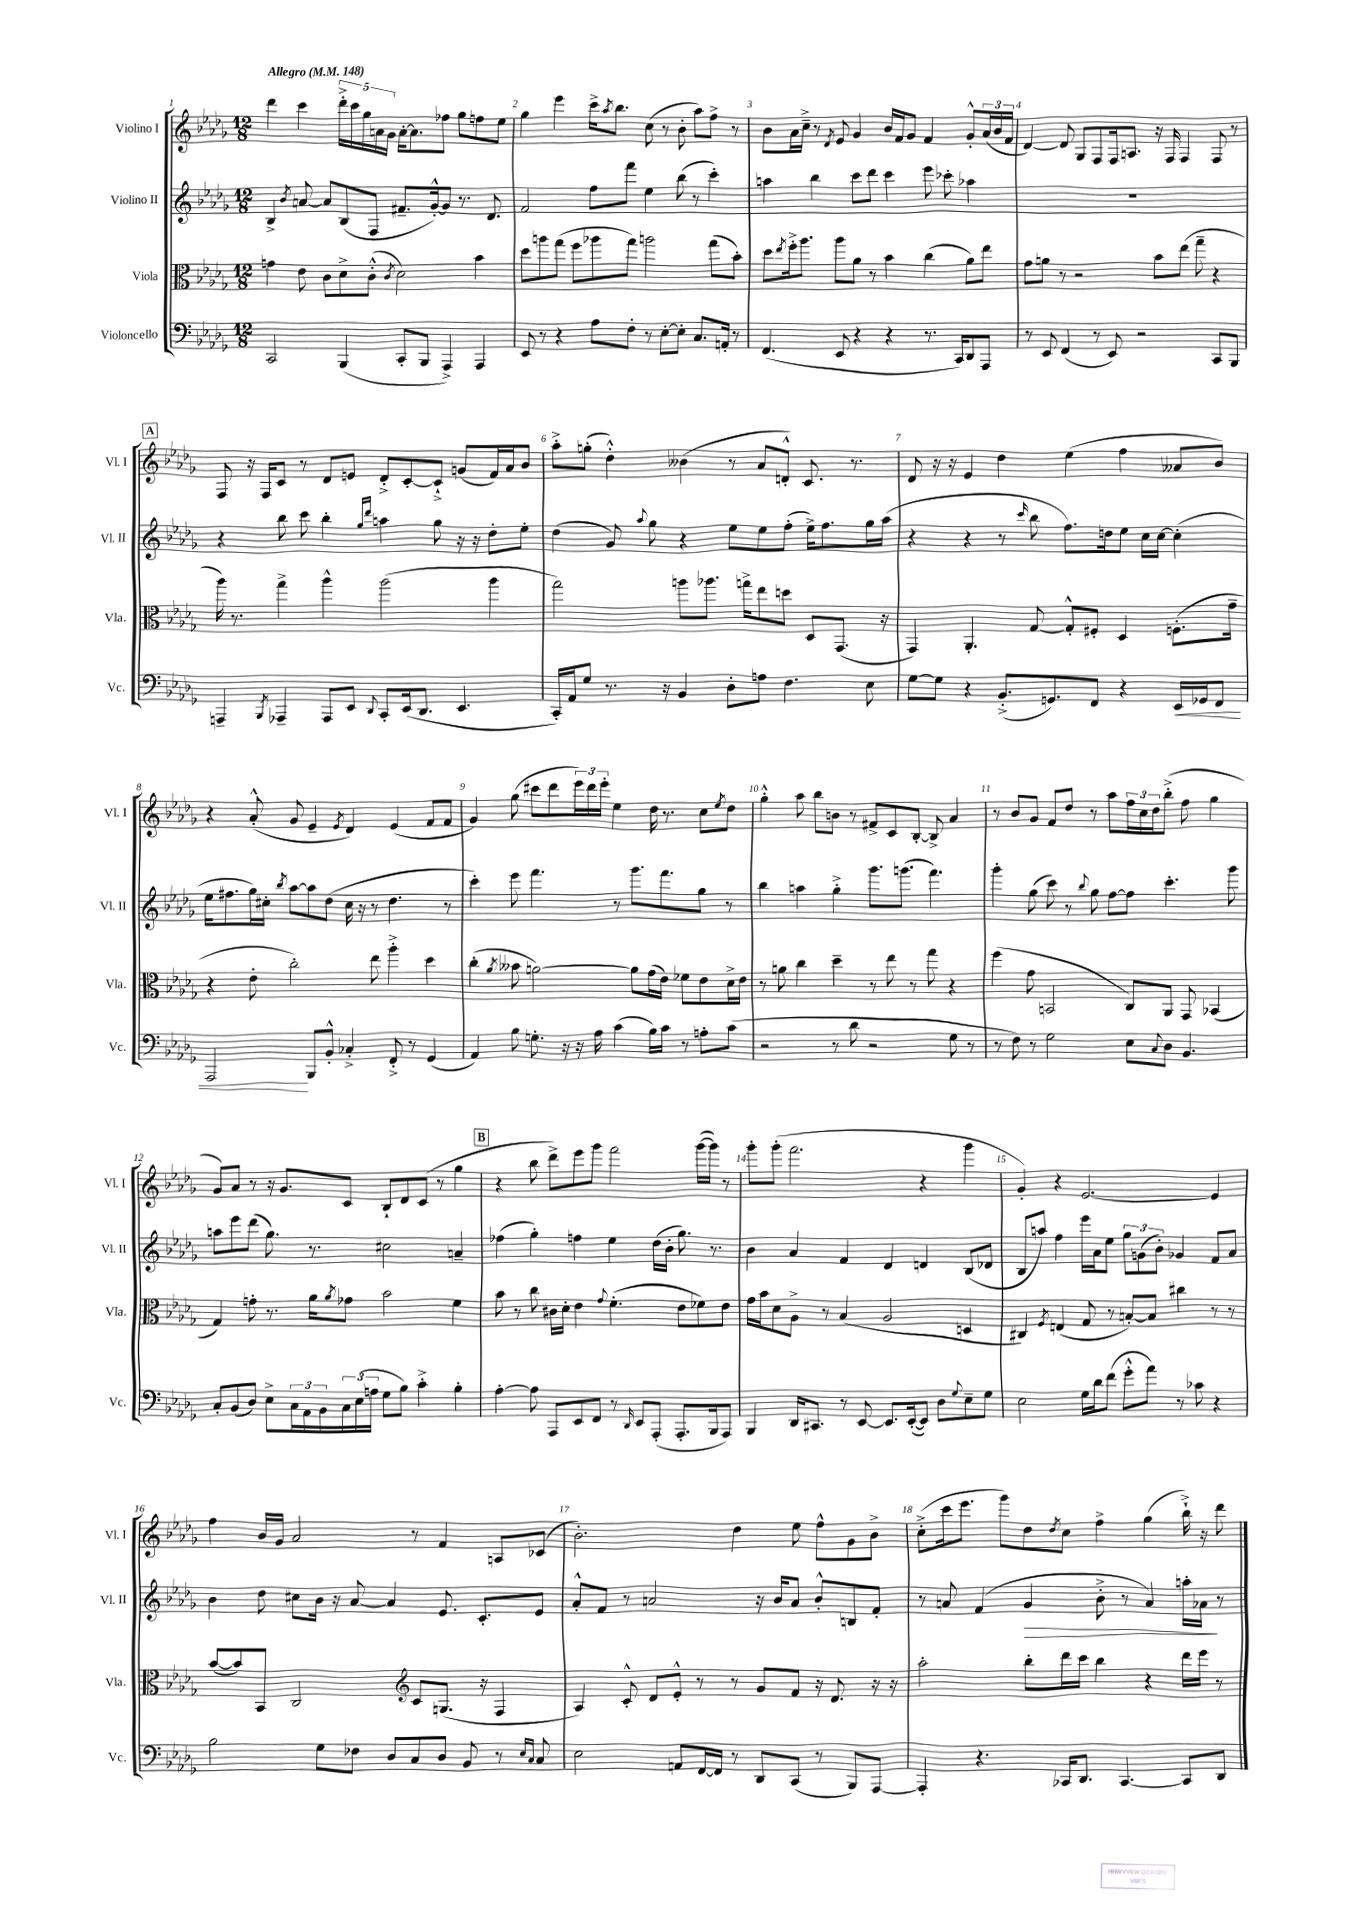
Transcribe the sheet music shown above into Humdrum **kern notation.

**kern	**kern	**kern	**kern
*staff4	*staff3	*staff2	*staff1
*clefF4	*clefC3	*clefG2	*clefG2
*k[b-e-a-d-g-]	*k[b-e-a-d-g-]	*k[b-e-a-d-g-]	*k[b-e-a-d-g-]
*M12/8	*M12/8	*M12/8	*M12/8
*MM148	*MM148	*MM148	*MM148
2CC	4g	4B-^	4ddd-
.	.	8qb-	.
.	8e-	[8a	4ccc
.	8c	8a]	.
(4BBB-	8d-^	(8B-	20ddd-'^
.	.	.	20ccc
.	.	.	20gg-
.	(8c'^^	8F	.
.	.	.	20a
.	.	.	20g-
.	8qc	.	.
8CC'	2d-)	8.f#~	[16a'
.	.	.	8.a]
8BBB-	.	.	.
.	.	[16g-'^^)	.
4AAA-^)	.	8g-]	8ff-
.	.	8.r	8gg-
4AAA-	4b-	.	8ff
.	.	8.d-	.
.	.	.	8ee-
=	=	=	=
8EE-	8dd-	2f	4gg-
8r	8aa	.	.
4r	(8gg-	.	4eee-
.	8ff	.	.
8A-	8aa-	8ff	16ccc^
.	.	.	8qaa-
.	.	.	8.bb-
8F'	8gg-)	8fff	.
8r	2aa	4ee-	(8cc
[8E-'	.	.	8r
8E-']	.	(8bb-	8b-'
8.C	.	8r	8aa-)
.	(8gg-	4ccc')	8ff^
16AA'	.	.	.
8r	8b-')	.	8r
=	=	=	=
(4.FF	8dd-	4aa	8b-
.	8qee-	.	.
.	16ff'^	.	16a-
.	8.aa-	.	16cc~^
.	.	4bb-	8r
.	.	.	8qd-
8EE-	8aa-	.	8e-
4r	8a-	8ccc	4g-
.	8r	8ddd-	.
4r	4b-	4ccc	16b-
.	.	.	16f
.	.	.	8g-
8.r	(4cc	8eee-	4f
.	.	8ccc-'	.
16CC)	.	.	.
8DD-	8a-)	4aa-	8g-'^^
8AAA-	8ee-	.	(24a-
.	.	.	24b-
.	.	.	24f
=	=	=	=
8r	8g-	1.r	[4d-)
8EE-	8a	.	.
(4FF	8r	.	8d-]
.	2r	.	8G-
8r	.	.	8F
8EE-)	.	.	16F
.	.	.	8.A
2r	.	.	.
.	8b-	.	16r
.	.	.	16F
.	(8ee-	.	4F
.	8gg-~	.	.
8CC	4r	.	8F
8BBB-	.	.	8r
=	=	=	=
4AAA~	16aa-)	4r	8F
.	8.r	.	.
.	.	.	16r
.	.	.	16F
8qBBB-	.	.	.
4AAA-~	4gg-^	8bb-	8c
.	.	8ccc	8r
8AAA-	4aa-^^	4bb-'	8d-
8EE-	.	.	8e
.	.	16qqgg-	.
8qqDD-	.	16qqddd-	.
8CC'	(2aa-	4aa	8d-'^
(16EE-	.	.	[8c'
8.DD-	.	.	.
.	.	8gg-	8c`^]
4.EE-	.	16r	(8g
.	.	16r	.
.	4aa-	8dd-'	16f)
.	.	.	16a-
.	.	8ee-'	8b-
=	=	=	=
16CC')	2gg-)	(4dd-	8aa-'^
16AA-	.	.	.
8G-	.	.	(8gg'
8.r	.	8g-)	4dd-'^^)
.	.	8qqaa-	.
.	.	8gg-	.
16r	.	.	.
4BB-	8aa	4r	(4b--
.	8.aa-	.	.
8D-'	.	8ee-	8r
.	16gg^	.	.
8A	8ee-	8ee-	8a-
4.F	8dd	(8ff'	8d'^^)
.	8D-	16ee-^)	8.c
.	.	8.ff	.
.	(8.GG-	.	.
.	.	.	8.r
8E-	.	16gg-	.
.	16r	(16aa-	.
=	=	=	=
[8G-	4GG-)	4r	8d-
8G-]	.	.	16r
.	.	.	16r
4r	4.AA-'	4r	4e-
(8.BB-'^	.	8r	4dd-
.	.	16qqccc	.
.	[8G-	8bb-	.
8.GG)	.	.	.
.	8G-'^^]	8.ff)	(4ee-
8FF	8F#'	.	.
.	.	16dd	.
4r	4D-	8ee-	4ff
.	.	16cc	.
.	.	[16cc	.
16EE-	(8.F'	(4cc']	8a--
16GG-	.	.	.
8FF	.	.	8b-)
.	16g-~	.	.
=	=	=	=
2AAA-	4r	16ee-	4r
.	.	8.ff#	.
.	8e-'	16gg-)	(8a-'^^
.	.	16cc#'	.
.	.	8qbb-	.
.	2cc')	[8aa-	8g-
8BBB-	.	8aa-]	4e-~
8BB-'^^	.	(8dd-	.
.	.	.	8qe-
4C-'^	.	16cc#	4d-)
.	.	16r	.
.	8ee-	8r	.
8FF'^	4aa-'^	4.dd-	(4e-
8r	.	.	.
(4GG-	4dd-	.	8f
.	.	8r	8f
=	=	=	=
4AA-)	(4cc'	4ccc')	4g-)
.	8qa-	.	.
8B-	8b--	8eee-	(8gg-
8.G'	[2a)	4.fff	8ccc#
.	.	.	8ddd-
16r	.	.	.
16r	.	.	24eee-)
.	.	.	24ddd-
16A-	.	.	.
.	.	.	24eee-'
(4c	.	8r	4ee-
.	8a]	8.ggg-	.
16B-)	(16g-	.	16dd-
16c	16e-)	8.fff	8.r
8r	8f-	.	.
8A'	8e-	8gg-	8cc
.	.	.	8qee-
(8c	16d-^	8r	8dd-
.	16e-	.	.
=	=	=	=
2r	8r	4bb-	4gg-'^^
.	8a	.	.
.	4cc	4aa	8aa-
.	.	.	8bb-
8r	4dd-~	4gg-'^	8b
8d-	.	.	8r
2r	8r	8.ggg-	8f#^
.	8ee-	.	8c
.	.	(8.ggg	.
.	8r	.	[8B-'
.	8gg-	4.fff)	8B-^]
8G-	4r	.	4a-
8r	.	.	.
=	=	=	=
8r	(4ff	4ggg-'	8r
8F)	.	.	8b-
8r	8g-	(8gg-	8g-
2G-	2BB	8ccc)	8f
.	.	8r	8dd-
.	.	8qqbb-	.
.	.	8gg-	8r
.	.	[8ff	8aa-
8E-	8C)	8ff]	24ff
.	.	.	24cc
.	.	.	24dd-
8qqC	.	.	.
8D-	8AA-	4.ccc'	(8bb-'^
4.BB-	8GG-	.	8ff
.	(4BB-	.	4gg-
.	.	8ggg-	.
=	=	=	=
8C'	4G-)	8aa	8g-)
(8BB-	.	8eee-	8a-
8D-)	8g'	(8ddd-	8r
8E-^	8.r	8.gg-)	16r
.	.	.	8.g-
24C	.	.	.
24AA-	.	.	.
.	16a-	8.r	.
24BB-	.	.	.
.	8qa-	.	.
24C	8g-	.	8c
(24E-	.	.	.
24A	.	.	.
8G-	2b-	2cc#	8B-`
8B-)	.	.	8d-
4c'^	.	.	(8c
.	.	.	8r
4B-'	4f	4a~	4gg-
=	=	=	=
[4A-'	8b-	(4ff-	4r
.	8r	.	.
8A-]	8cc	4gg-')	8bb-
8AAA-	16c#	.	8ddd-^)
.	16d-'	.	.
8EE-	4e-	4ff	8eee-
8FF	.	.	8ggg-
.	8qqg-	.	.
8r	(4.f'	4ee-	2fff
16qqDD-	.	.	.
8EE-	.	.	.
(8AAA-'	.	(16dd-	.
.	.	16b-'	.
8.AAA-'	8e-	8.gg-)	.
.	8f-)	.	([16ggg-
16BBB-	.	8.r	16ggg-])
8AAA-)	8e-	.	8r
=	=	=	=
4BBB-	16g-	4b-	8ggg-'
.	16b-	.	.
.	8d-	.	(8ggg-'
16DD-	8A-^	4a-	2.fff
8.CC#	.	.	.
.	8r	.	.
8r	(4B-	4f	.
[8EE-	.	.	.
8.EE-]	2A-	4d-	.
([16EE-'	.	.	.
8EE-])	.	4d	4r
8D-	.	.	.
8qqG-	.	.	.
8E-~	4D	(8B-	4ggg-
8G-	.	8d-	.
=	=	=	=
2E-	4C#)	8B-	4g-')
.	.	8aa)	.
.	8qF	.	.
.	(4E	4ff	4r
16G-	8G-	16eee-	[2.e-
16d-	.	16a-	.
(8f	8r	8ee-	.
8g-'^^	[8B')	12gg-	.
.	.	(12g	.
8a-)	8B]	.	.
.	.	12b-')	.
8r	4cc#	4g-	.
8c-	.	.	.
4r	8r	8f	4e-]
.	8r	8a-	.
=	=	=	=
2B-	([8b-	4b-	4ff
.	8b-])	.	.
.	8BB-	8dd-	16b-
.	.	.	16g-
.	2C	8cc#	2a-
8G-	.	16b-	.
.	.	16r	.
8F-	.	[8a-	.
8D-	.	4a-]	.
*	*clefG2	*	*
8C	8c	.	8r
8D-	(8.G	8.e-	4f
8BB-	.	.	.
.	16r	8.c'	.
8r	4F	.	8A
16qqE-	.	.	.
16qqC	.	.	.
8C	.	8e-	(8c-
=	=	=	=
2E-	4A-)	8a-'^^	2.b-')
.	.	8f	.
.	8c'^^	8r	.
.	8d-	2a	.
8AA	8e-'^^	.	.
[16FF	8r	.	.
16FF]	.	.	.
8r	8r	.	4dd-
8DD-	8g-	16r	.
.	.	16b-	.
(8CC	8f	8a	8ee-
8r	16r	8b-'^^	8ff^^
.	8.d-	.	.
8BBB-)	.	8B	8g-
[8AAA-	16r	8f'	8b-^
.	16r	.	.
=	=	=	=
4AAA-']	2aa-'	8r	(8cc'^
.	.	8a	16ccc
.	.	.	8.eee-
4.r	.	(4f	.
.	.	.	8ggg-)
.	8bb-'	4g-	8dd-
.	.	.	8qdd-
16CC-	16ddd-	.	8cc
8.DD-	16ccc	.	.
.	4bb-	8b-'^	4ff^
[4.CC-	.	8r	.
.	4r	4a)	(4gg-
8CC-]	16ddd-	16aa'	16bb-`^)
.	16eee-	16a-	16r
8DD-	8r	8r	8ddd-
==	==	==	==
*-	*-	*-	*-
